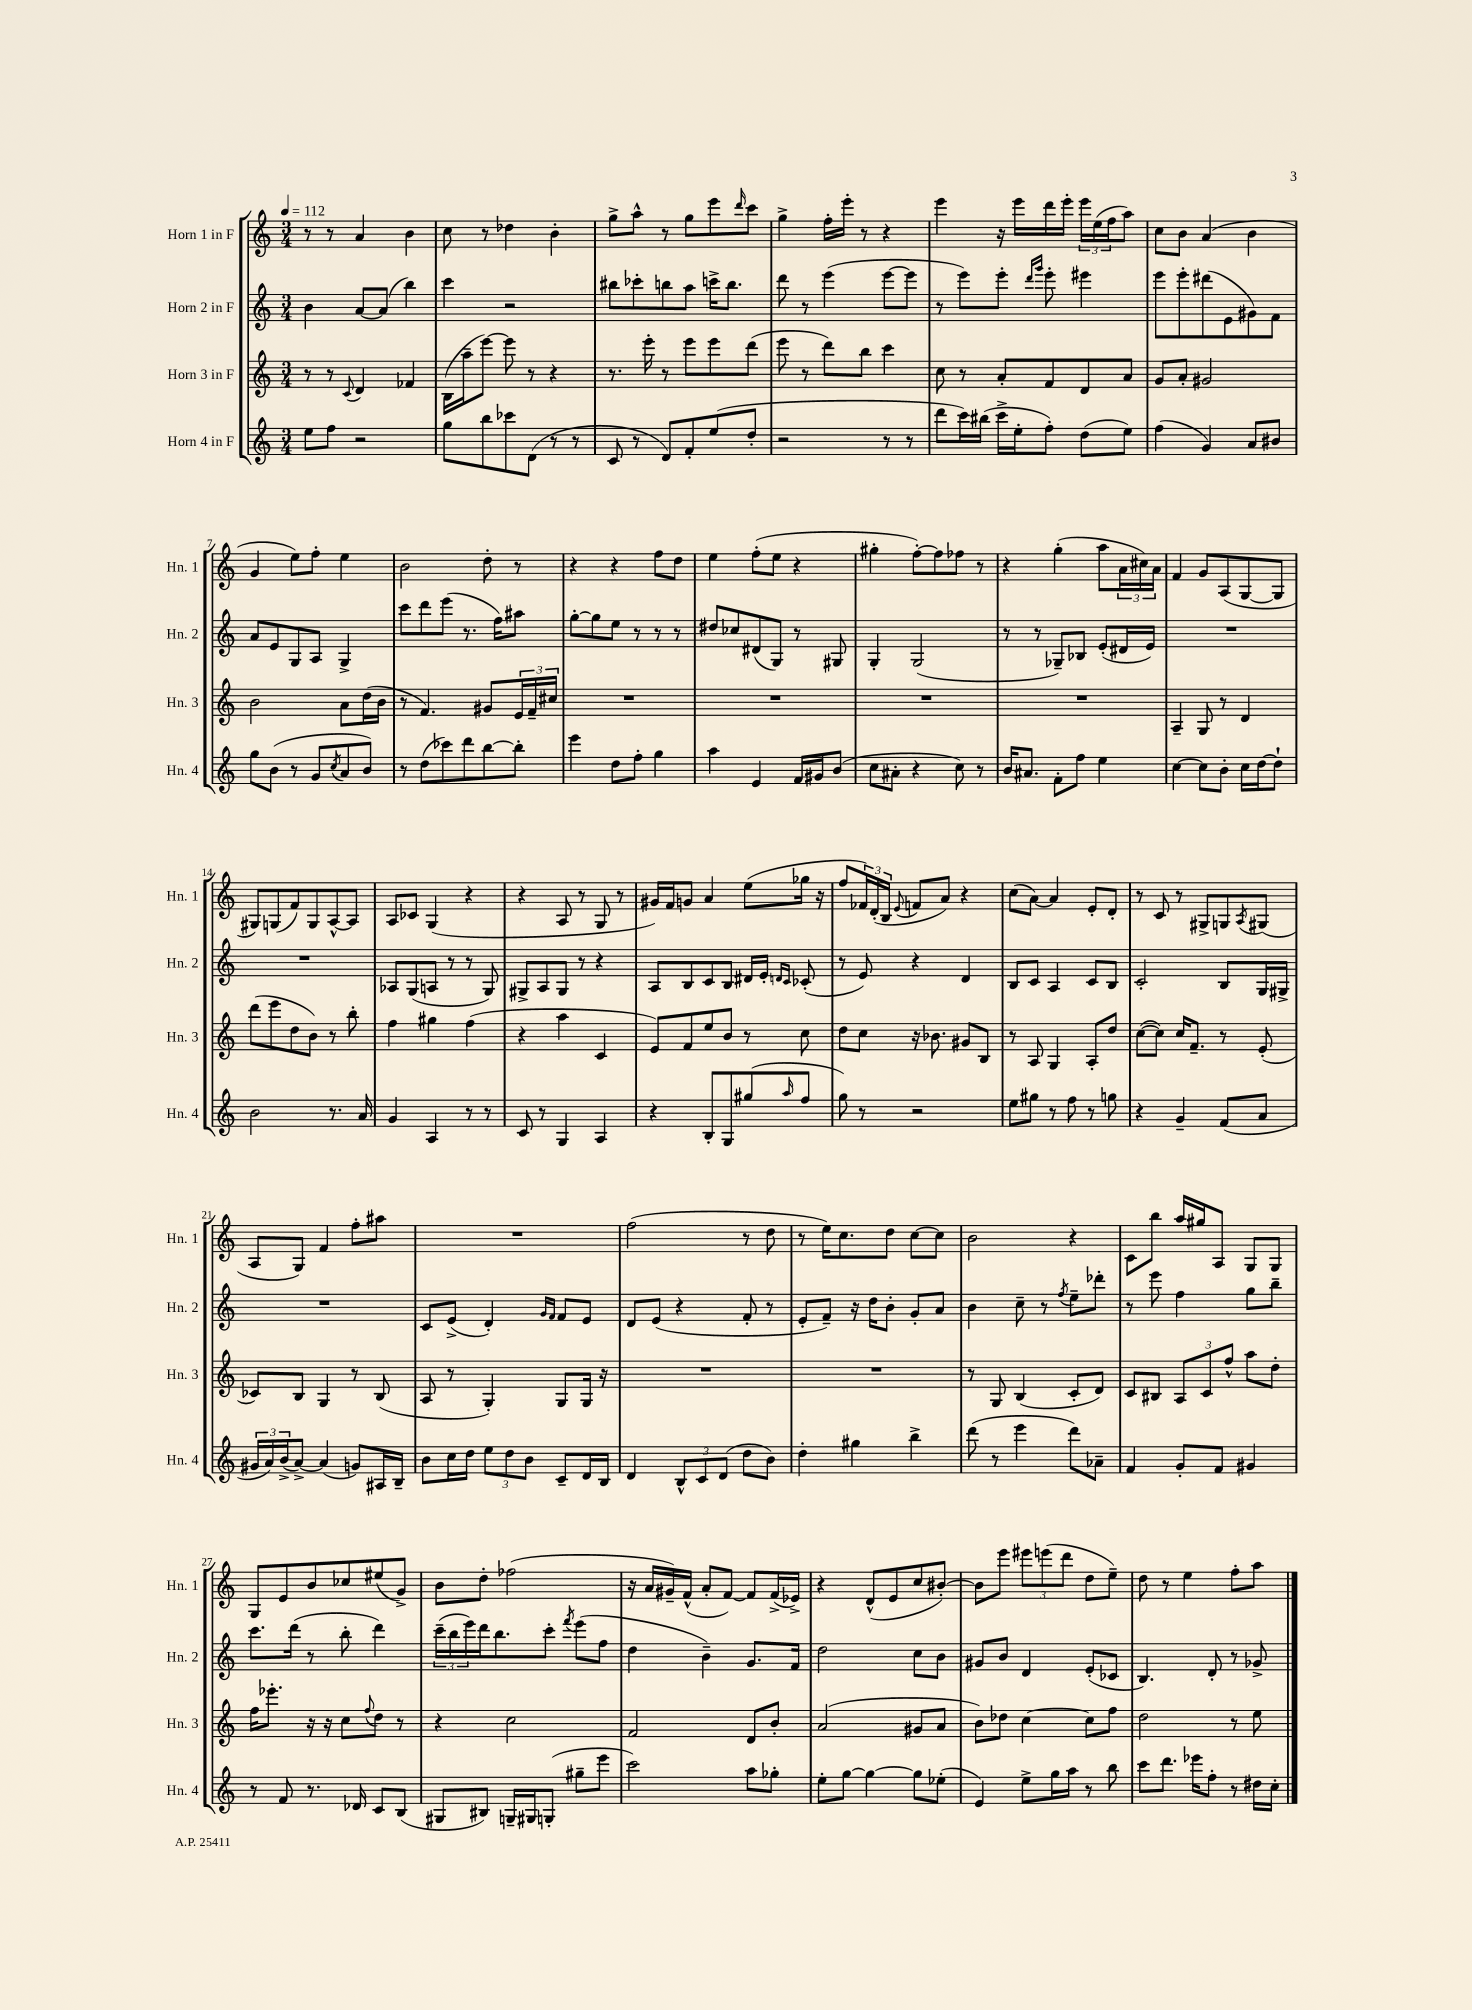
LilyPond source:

<<
\new StaffGroup <<
\new Staff = "s0" \with { instrumentName = "Horn 1 in F" shortInstrumentName = "Hn. 1" } {
    \clef treble \key c \major \numericTimeSignature \time 3/4 \tempo 4 = 112
    r8 r8 a'4 b'4 |
    c''8 r8 des''4 b'4-. |
    g''8-> a''8-^ r8 g''8 e'''8 \grace { d'''16 } c'''8 |
    g''4-> f''16-. e'''16-. r8 r4 |
    e'''4 r16 e'''16 d'''16 e'''16-. \tuplet 3/2 { e'''16 e''16( f''16 } a''8) |
    c''8 b'8 a'4( b'4 |
    g'4 e''8) f''8-. e''4 |
    b'2 d''8-. r8 |
    r4 r4 f''8 d''8 |
    e''4 f''8-.( e''8 r4 |
    gis''4-. f''8~-.) f''8 fes''8 r8 |
    r4 g''4-.( a''8 \tuplet 3/2 { a'16 cis''16) a'16 } |
    f'4 g'8 a8( g8~ g8 |
    gis8) g8( f'8) g8 a8~-^ a8 |
    a8 ces'8 g4( r4 |
    r4 a8 r8 g8 r8 |
    gis'16) f'16 g'8 a'4 e''8( ges''16 r16 |
    f''8 \tuplet 3/2 { fes'16) d'16-.( b16 } \appoggiatura { e'8 } f'8 a'8) r4 |
    c''8( a'8~) a'4 e'8-. d'8-. |
    r8 c'8 r8 gis8-> g8 \acciaccatura { a8 } gis8( |
    a8 g8) f'4 f''8-. ais''8 |
    R2. |
    f''2( r8 d''8 |
    r8 e''16) c''8. d''8 c''8~ c''8 |
    b'2 r4 |
    c'8 b''8 a''16 gis''16 a8 g8 g8 |
    g8 e'8 b'8 ces''8 eis''8( g'8->) |
    b'8 d''8-. fes''2( |
    r16 a'16 gis'16--) f'16-^( a'8-. f'8~) f'8 f'16->( ees'16->) |
    r4 d'8-^( e'8 c''8 bis'8~-.) |
    bis'8 e'''8 \tuplet 3/2 { eis'''8 e'''8( d'''8 } d''8 e''8--) |
    d''8 r8 e''4 f''8-. a''8 \bar "|." |
}
\new Staff = "s1" \with { instrumentName = "Horn 2 in F" shortInstrumentName = "Hn. 2" } {
    \clef treble \key c \major \numericTimeSignature \time 3/4
    b'4 a'8~ a'8( b''4) |
    c'''4 r2 |
    bis''8 ces'''8-. b''8 a''8 c'''16-> b''8. |
    d'''8 r8 e'''4( e'''8~ e'''8 |
    r8 e'''8) e'''8-. \grace { d'''16 g'''16 } e'''8-. eis'''4 |
    e'''8 e'''8-. dis'''8( e'8 gis'8) f'8 |
    a'8 e'8 g8 a8 g4-> |
    c'''8 d'''8 e'''8( r8. f''16) ais''8 |
    g''8~-. g''8 e''8 r8 r8 r8 |
    dis''8 ces''8 dis'8( g8) r8 gis8 |
    g4-. g2( |
    r8 r8 ges8--) bes8 e'8-.( dis'16 e'16) |
    R2. |
    R2. |
    aes8 g8( a8 r8 r8 g8) |
    gis8-> a8 gis8 r8 r4 |
    a8 b8 c'8 b8 dis'16 e'16-. \grace { d'16 c'16 } ces'8-.( |
    r8 e'8) r4 d'4 |
    b8 c'8 a4 c'8 b8 |
    c'2-. b8 g16 gis16-> |
    R2. |
    c'8 e'8->( d'4-.) \grace { g'16 f'16 } f'8 e'8 |
    d'8 e'8( r4 f'8-. r8 |
    e'8-. f'8--) r16 d''16 b'8-. g'8-. a'8 |
    b'4 c''8-- r8 \acciaccatura { f''8 } e''8-- des'''8-. |
    r8 e'''8 f''4 g''8 b''8-- |
    c'''8. d'''16( r8 b''8-. d'''4) |
    \tuplet 3/2 { c'''16--( b''16 e'''16) } d'''16 b''8. c'''8-. \acciaccatura { f'''8 } e'''8( f''8 |
    d''4 b'4--) g'8. f'16 |
    d''2 c''8 b'8 |
    gis'8 b'8 d'4 e'8-.( ces'8 |
    b4.) d'8-. r8 ges'8-> \bar "|." |
}
\new Staff = "s2" \with { instrumentName = "Horn 3 in F" shortInstrumentName = "Hn. 3" } {
    \clef treble \key c \major \numericTimeSignature \time 3/4
    r8 r8 \appoggiatura { c'8 } d'4 fes'4 |
    b16( a''16-- e'''8~) e'''8 r8 r4 |
    r8. e'''16-. r8 e'''8 e'''8 d'''8( |
    e'''8 r8 d'''8) b''8 c'''4 |
    c''8 r8 a'8-. f'8 d'8 a'8 |
    g'8 a'8-. gis'2 |
    b'2 a'8 d''16( b'16 |
    r8 f'4.) gis'8 \tuplet 3/2 { e'16 f'16-- cis''16 } |
    R2. |
    R2. |
    R2. |
    R2. |
    a4-- g8 r8 d'4 |
    d'''8( e'''8 d''8 b'8) r8 b''8-. |
    f''4 gis''4 f''4( |
    r4 a''4 c'4 |
    e'8) f'8 e''8 b'8 r8 c''8 |
    d''8 c''8 r16 bes'8. gis'8 b8 |
    r8 a8 g4 a8-. d''8 |
    c''8~( c''8) c''16 f'8.-- r8 e'8-.( |
    ces'8) b8 g4 r8 b8( |
    a8 r8 g4-.) g8 g16 r16 |
    R2. |
    R2. |
    r8 g8 b4( c'8-. d'8) |
    c'8 bis8 \tuplet 3/2 { a8 c'8 f''8-^ } a''8 d''8-. |
    f''16 ees'''8.-. r16 r16 c''8 \appoggiatura { f''8 } d''8 r8 |
    r4 c''2 |
    f'2 d'8 b'8-. |
    a'2( gis'8 a'8 |
    b'8) des''8 c''4~ c''8 f''8 |
    d''2 r8 e''8 \bar "|." |
}
\new Staff = "s3" \with { instrumentName = "Horn 4 in F" shortInstrumentName = "Hn. 4" } {
    \clef treble \key c \major \numericTimeSignature \time 3/4
    e''8 f''8 r2 |
    g''8 b''8 ces'''8 d'8( r8 r8 |
    c'8 r8 d'8) f'8-. e''8( d''8-. |
    r2 r8 r8 |
    d'''8 c'''16) bis''16( c'''16-> e''16-. f''8-.) d''8( e''8) |
    f''4( g'4) a'8 bis'8 |
    g''8 b'8( r8 g'8 \acciaccatura { c''8 } a'8 b'8) |
    r8 d''8( ces'''8) d'''8 b''8~ b''8-. |
    e'''4 d''8 f''8-. g''4 |
    a''4 e'4 f'16 gis'16 b'8( |
    c''8 ais'8-. r4 c''8) r8 |
    b'16 ais'8. f'8-. f''8 e''4 |
    c''4~ c''8 b'8-. c''16 d''16~ d''8-! |
    b'2 r8. a'16 |
    g'4 a4 r8 r8 |
    c'8 r8 g4 a4 |
    r4 b8-. g8 gis''8( \grace { a''16 } f''8 |
    g''8) r8 r2 |
    e''8 gis''8 r8 f''8 r8 g''8 |
    r4 g'4-- f'8( a'8 |
    \tuplet 3/2 { gis'16 a'16) b'16->( } a'8~->) a'4( g'8) ais16 b16-- |
    b'8 c''16 d''16 \tuplet 3/2 { e''8 d''8 b'8 } c'8-- d'16 b16 |
    d'4 \tuplet 3/2 { b8-^ c'8 d'8( } d''8 b'8) |
    d''4-. gis''4 b''4-> |
    d'''8( r8 e'''4 d'''8) aes'8-- |
    f'4 g'8-. f'8 gis'4 |
    r8 f'8 r8. des'16 c'8 b8( |
    gis8 bis8) g16-- gis16 g8-.( gis''8-- e'''8 |
    c'''2) a''8 ges''8-. |
    e''8-. g''8~ g''4~ g''8 ees''8-.( |
    e'4) e''8-> g''16 a''16 r8 b''8 |
    c'''8 d'''8. ees'''16 f''8-. r8 dis''16 c''16-. \bar "|." |
}
>>
>>
